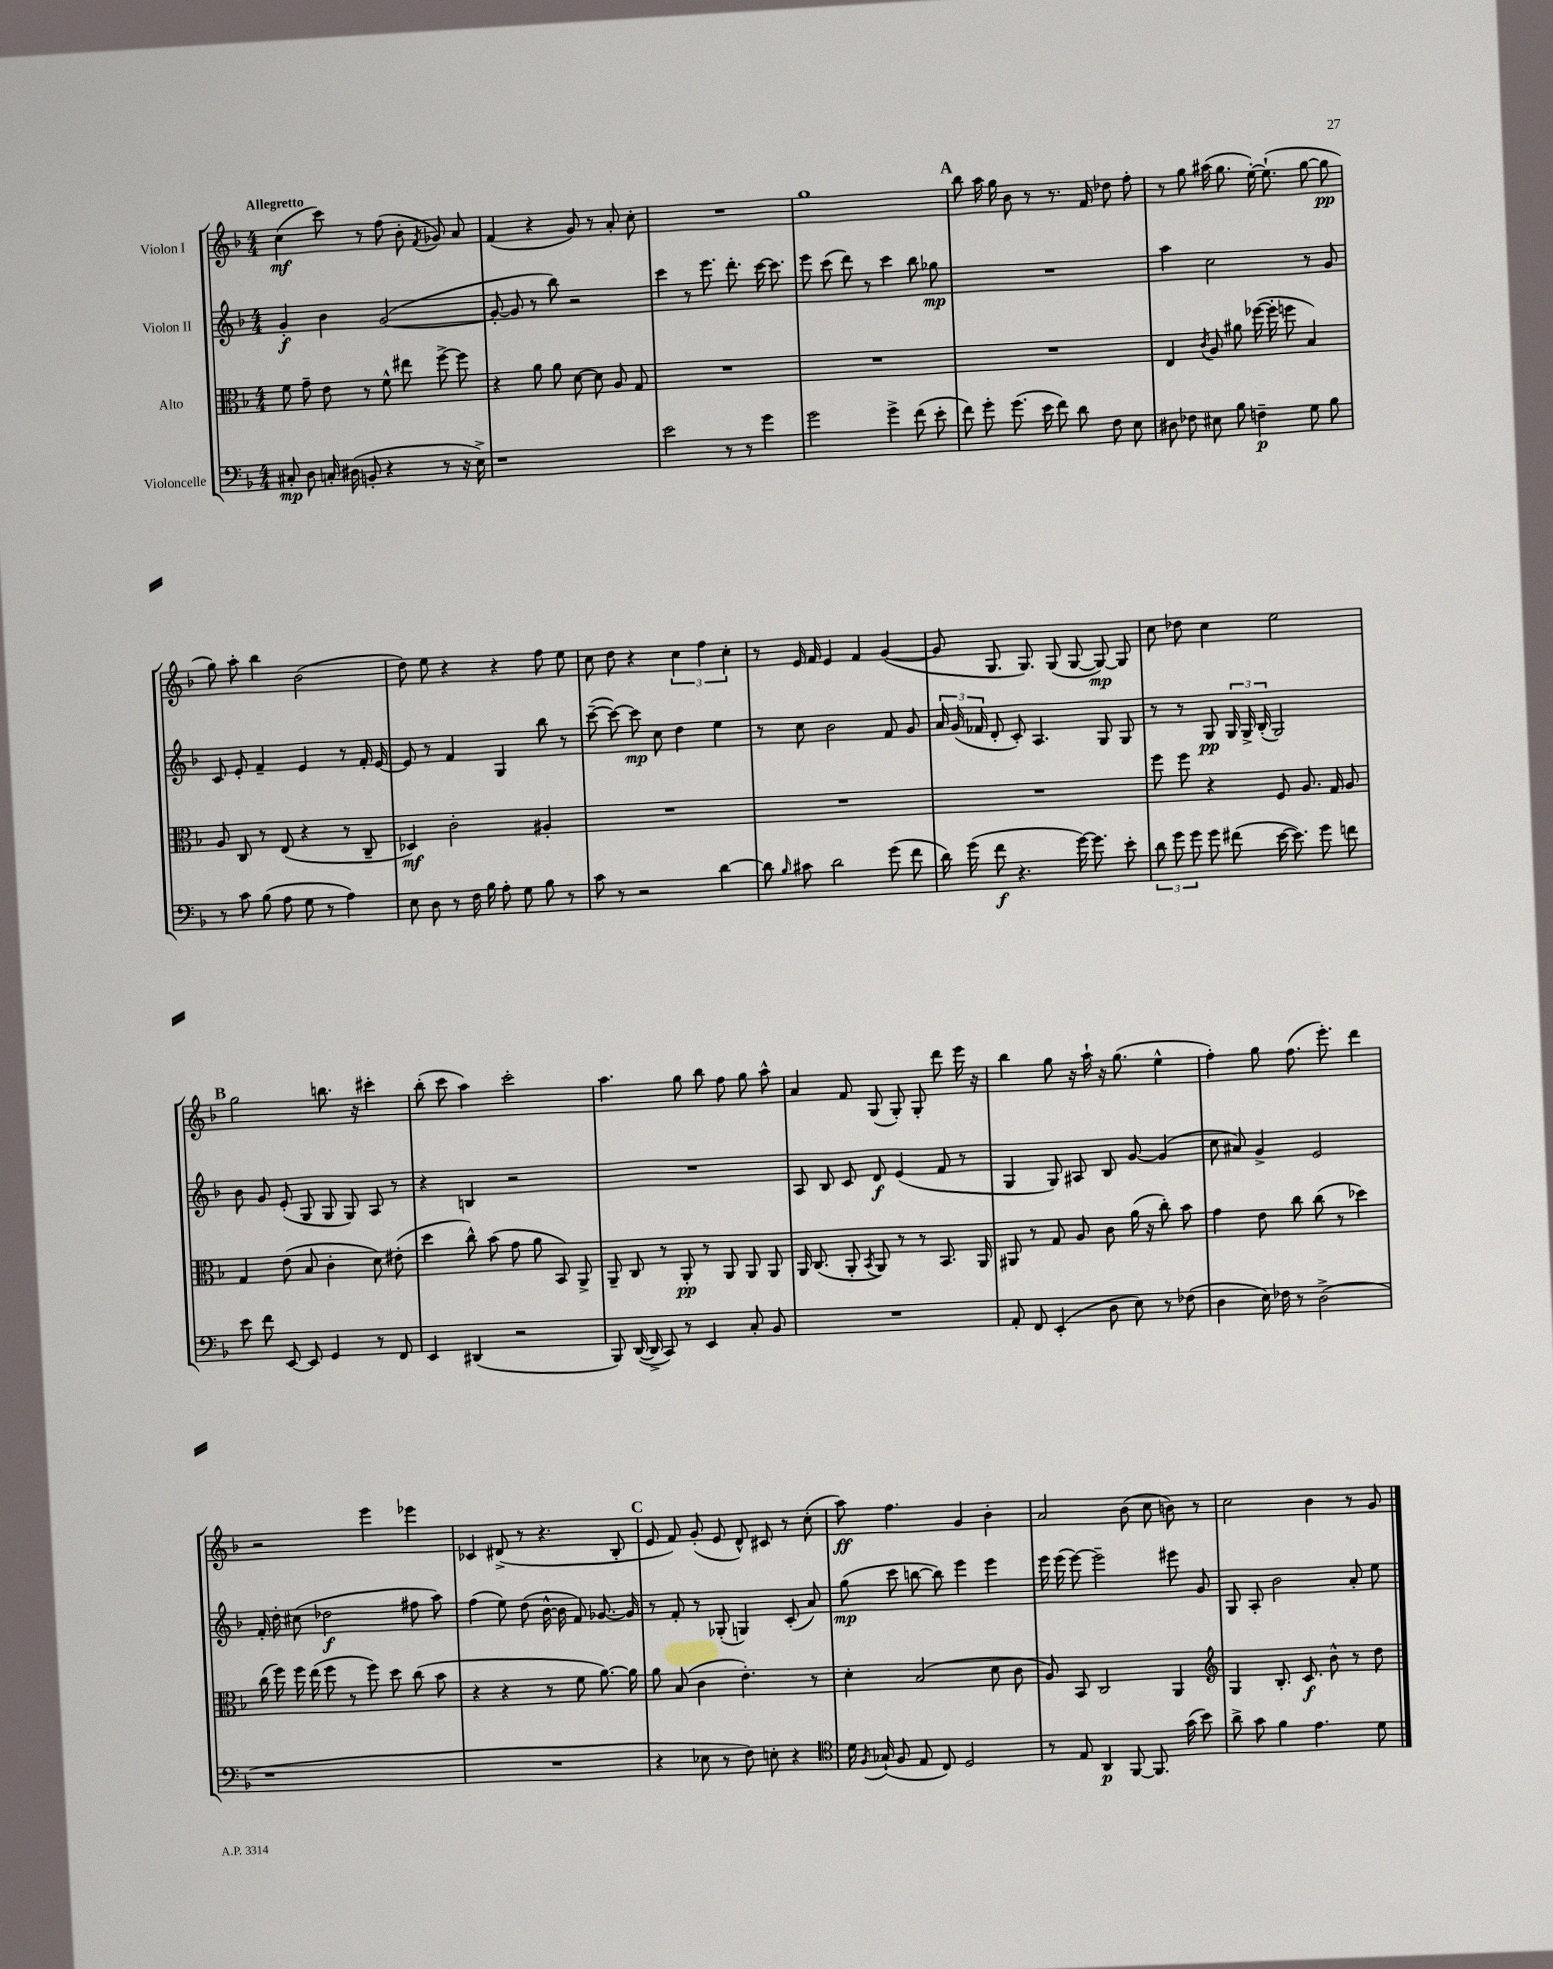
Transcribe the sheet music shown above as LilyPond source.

<<
\new StaffGroup <<
\new Staff = "s0" \with { instrumentName = "Violon I" } {
    \clef treble \key f \major \numericTimeSignature \time 4/4 \tempo "Allegretto"
    \autoBeamOff c''4\mf( c'''8) r8 f''8( bes'8-. \acciaccatura { f'8 } ges'8) a'8 |
    f'4( r4 g'8) r8 a'8-. c''8-. |
    R1 |
    g''1 |
    \mark \markup { \bold "A" } bes''8 a''16 g''16 bes'8 r8 r8. f'16 des''8 f''8-. |
    r8 g''8 ais''16( g''8. e''16~-.) e''8.-!( g''8~ g''8\pp |
    g''8) a''8-. bes''4 bes'2( |
    d''8) e''8 r4 r4 f''8 e''8 |
    c''8 d''8 r4 \tuplet 3/2 { c''4 f''4 c''4-. } |
    r8 e'16 f'16 e'4 f'4 g'4~( |
    g'8 g8. g8.) g8( g8~ g8~\mp) g8 |
    c''8 des''8 c''4 e''2 |
    \mark \markup { \bold "B" } g''2 b''8. r16 cis'''4-. |
    bes''8-.( c'''8 a''4) c'''2-. |
    a''4. g''8 bes''8 f''8 g''8 a''8-^ |
    a'4 f'8 g8( g8-.) g8-. d'''8 e'''16 r16 |
    bes''4 g''8 r16 a''16-! r16 g''8.( e''4-^ |
    f''4-.) g''8 f''8.( e'''8.-.) d'''4 |
    r2 e'''4 ees'''4 |
    ces'4 dis'8->( r8 r4. bes8-. |
    \mark \markup { \bold "C" } e'8 f'8) g'8-.( e'8 d'8-^) cis'8 r8 c''8-.( |
    a''8\ff) f''4. g'4 bes'4-. |
    a'2 bes'8( c''8 b'8) r8 |
    c''2 bes'4 r8 g'8 \bar "|." |
}
\new Staff = "s1" \with { instrumentName = "Violon II" } {
    \clef treble \key f \major \numericTimeSignature \time 4/4
    \autoBeamOff g'4-.\f bes'4 g'2~( |
    g'8~-. g'8 r8 bes''8) r2 |
    c'''4 r8 e'''8. d'''8.-. c'''16~ c'''8. |
    e'''8 c'''8( d'''8) r8 c'''4 bes''8 ges''8\mp |
    \mark \markup { \bold "A" } R1 |
    a''4 c''2 r8 g'8 |
    c'8 e'8-. f'4-- e'4 r8 f'16-. e'16~ |
    e'8 r8 f'4 g4 bes''8 r8 |
    c'''8~--( c'''8~) c'''8\mp c''8 d''4 e''4 |
    r8 c''8 bes'2 f'8 g'8 |
    \tuplet 3/2 { a'16 g'16( fes'16 } d'8-. c'8-.) a4. g8 g8 |
    r8 r8 g8\pp \tuplet 3/2 { g16 g16-> bes16-.( } g2) |
    \mark \markup { \bold "B" } bes'8 g'8 e'8-.( g8 g8 g8) a8 r8 |
    r4 b4 r2 |
    R1 |
    a8 bes8 c'8 d'8\f e'4( f'8 r8 |
    g4 g8) ais8 bes8 g'8~ g'4( |
    c''8 ais'8) g'4-> e'2 |
    f'16-. d''16-. cis''8( des''2\f fis''8 a''8) |
    f''4( e''8) d''8( bes'16~-^ bes'16 f'8) ges'8.~ ges'16 |
    \mark \markup { \bold "C" } r8 f'8-. r8 ges8-.( g4) c'8-.( a'8) |
    g''8\mp( c'''8 b''8~ b''8) e'''4 e'''4 |
    e'''16 e'''16( e'''8~) e'''2-- eis'''8 g'8 |
    g8 a8-. bes'2 a'8-. e''8 \bar "|." |
}
\new Staff = "s2" \with { instrumentName = "Alto" } {
    \clef alto \key f \major \numericTimeSignature \time 4/4
    \autoBeamOff f'8 g'8-- e'8 r8 f'8-^ eis''8 f''8~-> f''8 |
    r4 a'8 a'8 d'8~ d'8 a8 g8 |
    R1 |
    R1 |
    \mark \markup { \bold "A" } R1 |
    e4 \acciaccatura { c'8 } a8 ais'8 fes''16~( fes''16-. f''8 bes4) |
    a8 c8 r8 e8( r4 r8 c8-- |
    des4\mf) c'2-. ais4-. |
    R1 |
    R1 |
    R1 |
    f''8 f''8 r4 f8 a8. g16 a8 |
    \mark \markup { \bold "B" } g4 e'8( bes8 c'4-. d'8) eis'8-.( |
    d''4 c''8-^) bes'8( g'8 a'8 bes,8) a,8-> |
    a,8-- c8 r8 a,8-.\pp r8 a,8 a,8 a,8 |
    a,16 c8.( a,8-. \acciaccatura { bes,8 } a,8) r8 r8 bes,8. a,16 |
    ais,8 r8 g8 a8 c'8 a'16( r16 c''8-.) bes'8 |
    g'4 e'8 c''8 c''8( r8 des''4) |
    c''16( f''16) f''16 e''16( f''8 r8 f''8) d''8 c''8( bes'8 |
    r4 r4 r8 f'8 a'8.~) a'16 |
    \mark \markup { \bold "C" } a'8 bes8( c'4 e'4.-.) r8 |
    d'4-. bes2( d'8 c'8 |
    a8) bes,8 c2 a,4 |
    \clef treble g4 bes8.-. c'8.\f bes'8-^ r8 d''8 \bar "|." |
}
\new Staff = "s3" \with { instrumentName = "Violoncelle" } {
    \clef bass \key f \major \numericTimeSignature \time 4/4
    \autoBeamOff cis8-.\mp d8 c16-. dis16( b,8-. r4 r8 r16 e16->) |
    r1 |
    e'2 r8 r8 g'4 |
    g'2 g'4-> f'8( e'8-. |
    \mark \markup { \bold "A" } f'8) g'8-. g'8.( e'16 f'8) d'8 f8 e8 |
    dis8 fes8 eis8 bes8 f4--\p g8 bes8 |
    r8 c'8 bes8( a8 g8 r8 a4) |
    e8 d8 r8 f16 bes16 a8-. g8 bes8 r8 |
    c'8 r8 r2 d'4~ |
    d'8 \grace { bes16 } cis'8 d'2 g'8( f'8 |
    d'16) g'16( f'8\f r4. g'16~) g'8. e'8-. |
    \tuplet 3/2 { d'8 g'8 g'8 } g'8 fis'8( e'16~ e'8.) g'8 f'8 |
    \mark \markup { \bold "B" } e'8 f'8 e,8~ e,8 g,4 r8 f,8 |
    e,4 dis,4( r2 |
    bes,,8) d,16~( d,16-> c,8) r8 e,4 c8-. bes,8 |
    R1 |
    a,8-. f,8 e,4-.( d8 e8) r8 fes8( |
    d4 e16) fes16 r8 d2->( |
    r1 |
    R1 |
    \mark \markup { \bold "C" } r4 ees8 r8 f8) e8-. r4 |
    \clef tenor d'16 \acciaccatura { f8 } ges16-!( f8 e8 c8) d2 |
    r8 e8 a,4\p f,8~ f,8. g'16( bes'8) |
    a'8-> g'8 f'4 e'4. d'8 \bar "|." |
}
>>
>>
\layout { \context { \Score \remove "Bar_number_engraver" } }
